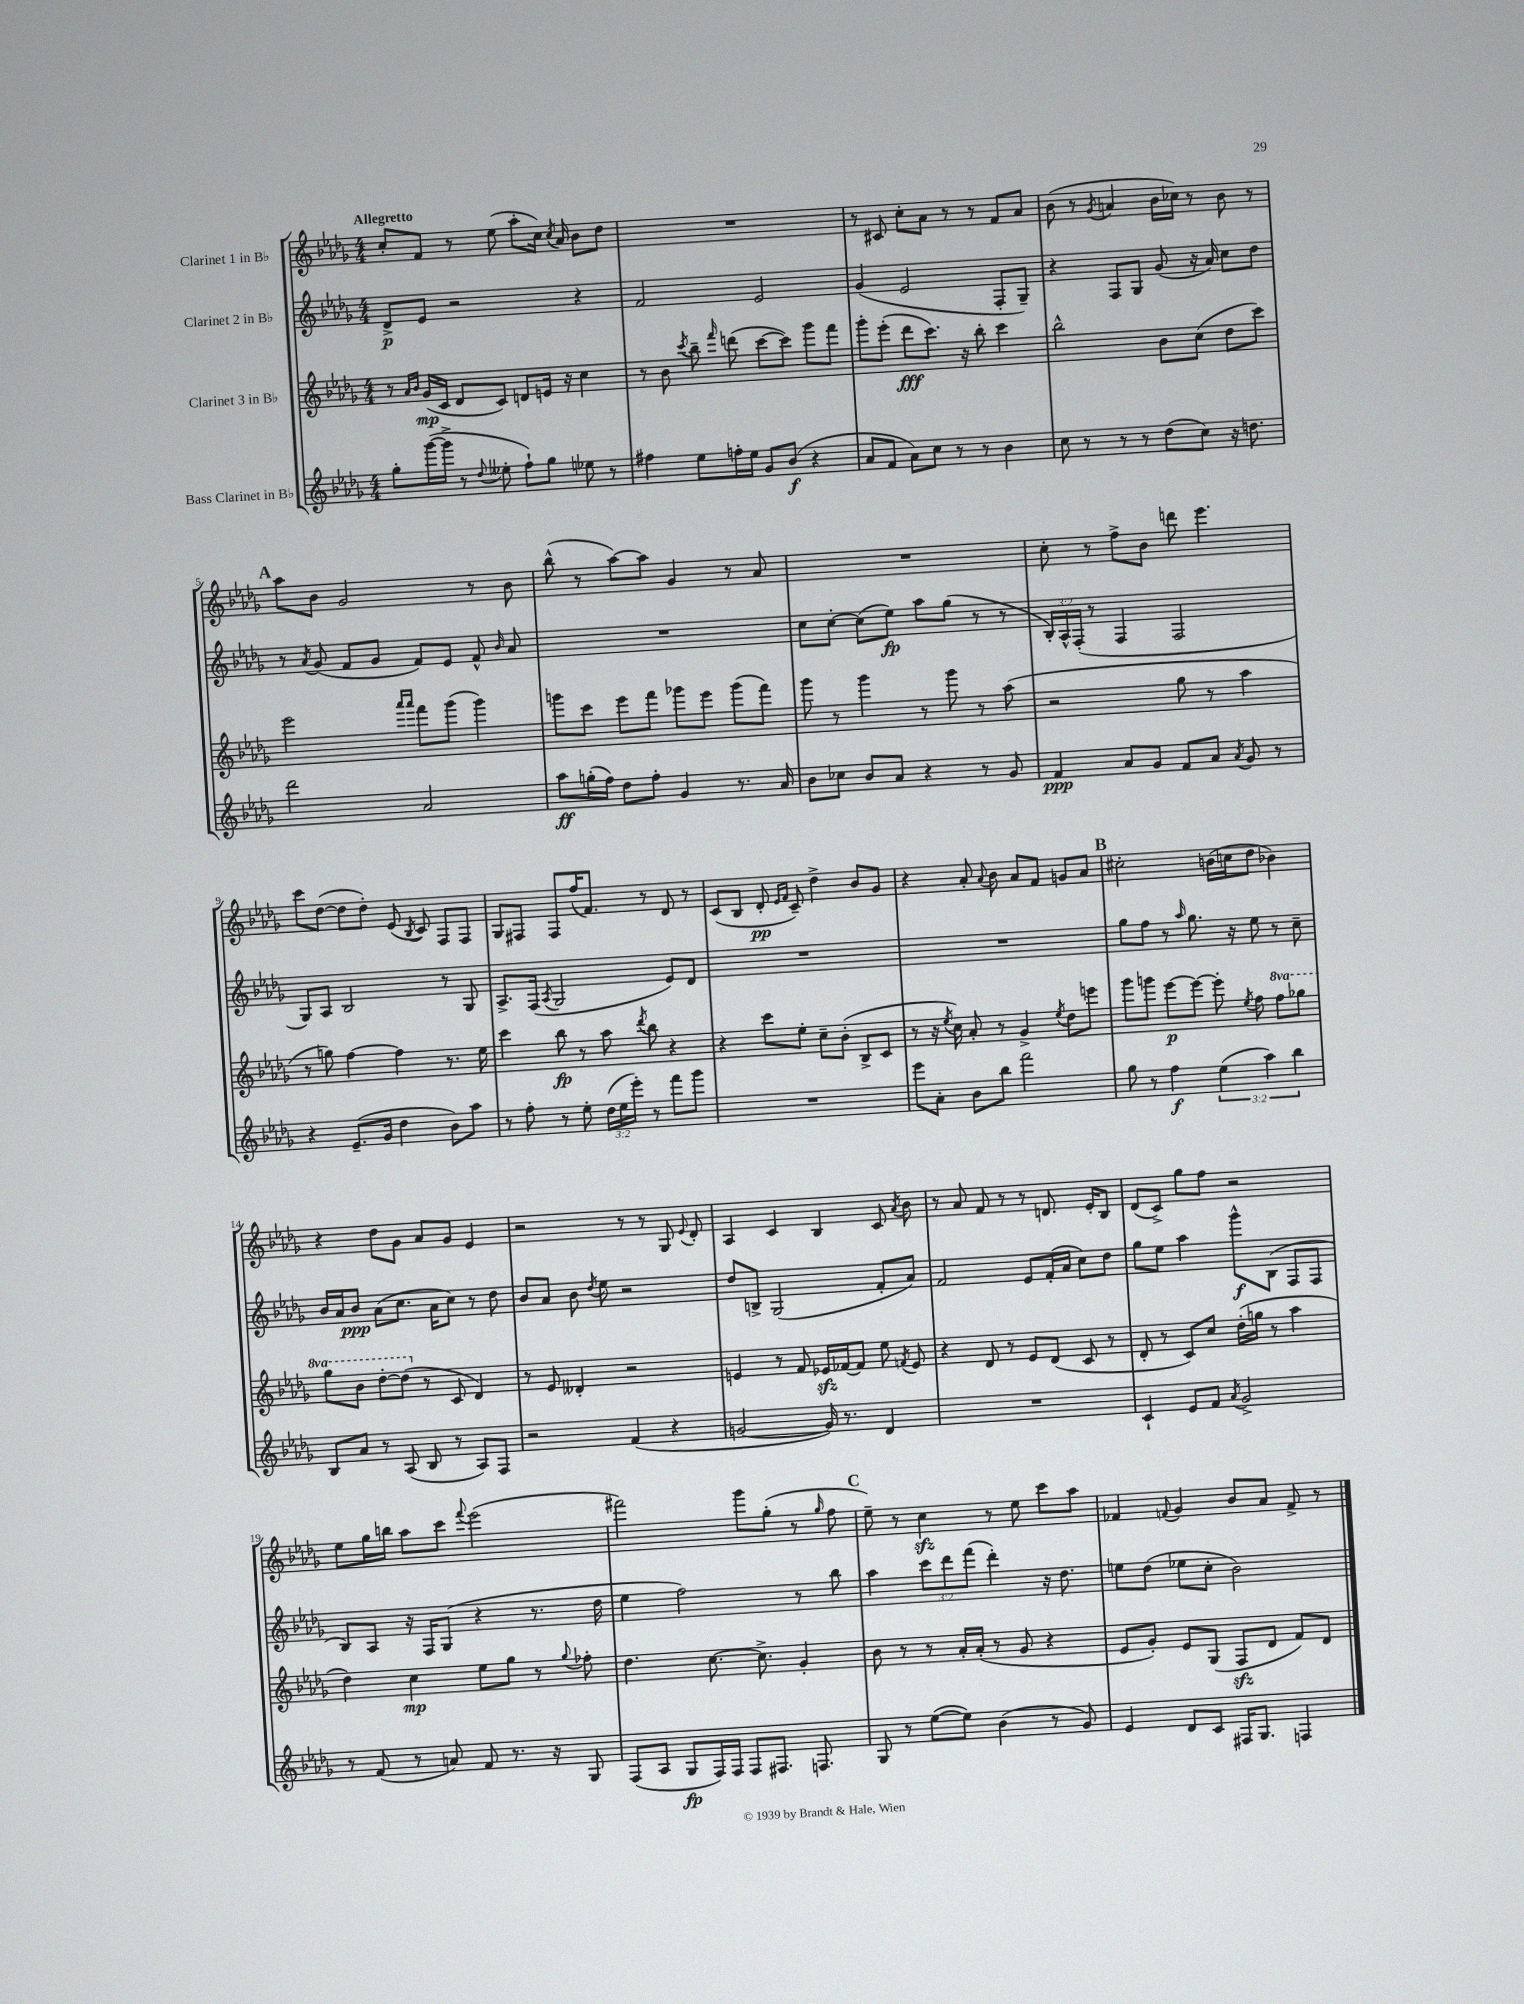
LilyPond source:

<<
\new StaffGroup <<
\new Staff = "s0" \with { instrumentName = "Clarinet 1 in Bb" } {
    \clef treble \key des \major \numericTimeSignature \time 4/4 \tempo "Allegretto"
    \autoBeamOff c''8[-. f'8] r8 ees''8( aes''8[-. c''16]) \acciaccatura { c''8 } aes'16 bes'8[ des''8] |
    R1 |
    r8 cis'8 c''8[-. aes'8] r8 r8 f'8[ aes'8] |
    bes'8( r8 \acciaccatura { ges'8 } a'4 bes'16[ ces''16]) r8 bes'8 r8 |
    \mark \markup { \bold "A" } aes''8[ bes'8] ges'2 r8 bes'8 |
    bes''8-^( r8 aes''8[~) aes''8] ges'4 r8 aes'8 |
    R1 |
    c''8-. r8 f''8[-> bes'8] d'''8 ees'''4. |
    c'''8[ des''8]~( des''8[ des''8]-.) ees'8( \acciaccatura { bes8 } c'8) f8[ f8] |
    ges8[ fis8] fis8[ f''16( f'8.]) r8 des'8 r8 |
    c'8[( bes8] des'8-.\pp \grace { ees'16[ f'16] } c'8--) des''4-> bes'8[ ges'8] |
    r4 aes'8-. \appoggiatura { aes'8 } bes'8 aes'8[ f'8] g'8[ aes'8] |
    \mark \markup { \bold "B" } cis''2-. b'16[( c''16 des''8] bes'4) |
    r4 des''8[ ges'8] aes'8[ ges'8] ees'4 |
    r2 r8 r8 ges8 \appoggiatura { ees'8 } des'8-. |
    aes4 c'4 bes4 c'8 \acciaccatura { aes'8 } bes'8 |
    r8 aes'8 f'8 r8 r8 d'8. ees'16[-. bes8] |
    des'8[( c'8]->) ges''8[ f''8] r2 |
    ees''8[ ges''16 b''16] aes''8[ c'''8] \appoggiatura { f'''8 } ees'''2( |
    fis'''2) ges'''8[ ges''8]-.( r8 \grace { ges''16 } f''8 |
    \mark \markup { \bold "C" } ees''8--) r8 c''4\sfz r8 ees''8 c'''8[ aes''8] |
    fes'4 \appoggiatura { f'8 } ges'4 bes'8[ aes'8] f'8-> r8 \bar "|." |
}
\new Staff = "s1" \with { instrumentName = "Clarinet 2 in Bb" } {
    \clef treble \key des \major \numericTimeSignature \time 4/4 \override Staff.TupletNumber.text = #tuplet-number::calc-fraction-text
    \autoBeamOff des'8[->\p ees'8] r2 r4 |
    f'2 ees'2 |
    ges'4( ees'2 f8[-. ges8]--) |
    r4 f8[ ges8] ges'8( r16 aes'16) c''8[ des''8] |
    \mark \markup { \bold "A" } r8 \acciaccatura { aes'8 } ges'8( f'8[ ges'8] f'8[) ees'8] f'8-^ \grace { bes'16 } aes'8 |
    R1 |
    c''8[ c''8]~-. c''8[( ees''8]\fp) aes''8[ ges''8]( r8 r8 |
    \tuplet 3/2 { bes16[-.) aes16-^ f16]-.( } r8 f4 f2 |
    ges8[) aes8] bes2 r8 ges8 |
    aes8.[-> f16]( \acciaccatura { aes8 } ges2 ees'8[) des'8] |
    R1 |
    R1 |
    \mark \markup { \bold "B" } ges''8[ f''8] r8 \grace { aes''16 } ges''8. r16 ees''8 r8 c''8-- |
    bes'16[ aes'16 bes'8]\ppp aes'8[( c''8.] aes'16[ c''8]) r8 des''8 |
    bes'8[ aes'8] bes'8 \acciaccatura { des''8 } ees''8 r2 |
    des''8[ b8]-> ges2( f'8[-. aes'8]) |
    f'2 ees'8[ f'16-.( aes'16] c''8[) des''8] |
    ges''8[ ees''8] aes''4 ges'''8[-^\f bes8]( f8[ f8] |
    bes8[) aes8] r16 f16[ ges8]( r4 r8. des''16 |
    ees''4 f''2) r8 bes''8 |
    \mark \markup { \bold "C" } aes''4 \tuplet 3/2 { c'''8[ des'''8 f'''8]( } des'''4-.) r16 des''8. |
    e''8[ des''8]( ees''8[ c''8]-. bes'2) \bar "|." |
}
\new Staff = "s2" \with { instrumentName = "Clarinet 3 in Bb" } {
    \clef treble \key des \major \numericTimeSignature \time 4/4 \set Staff.ottavationMarkups = #ottavation-simple-ordinals
    \autoBeamOff r8 \grace { aes'16[ bes'16] } ges'16[\mp( c'16] des'8[ c'8]) d'8[ e'16] r16 c''4 |
    r8 bes'8 \acciaccatura { c'''8 } bes''8-- \grace { f'''16 } d'''8( c'''8[~ c'''8]) ges'''8[ f'''8] |
    ges'''8[-. ees'''8]-.( des'''8[\fff c'''8.]) r16 bes''8-. c'''4 |
    bes''2-^ bes'8[ c''8]( des''8[ c'''8]) |
    \mark \markup { \bold "A" } ees'''2 \grace { aes'''16[ aes'''16] } f'''8[ ges'''8]( ges'''4) |
    g'''8[ c'''8] ees'''8[ f'''8] ges'''8[ ees'''8] ges'''8[( f'''8]) |
    ges'''8 r8 ges'''4 r8 ges'''8 r8 aes''8( |
    r2 ges''8 r8 aes''4 |
    r8 g''8) f''4~ f''4 r8. ees''16 |
    c'''4 bes''8\fp r8 aes''8 \acciaccatura { des'''8 } bes''8 r4 |
    r4 c'''8[ ees''8]-. c''8[-- bes'8]-.( bes8[-> c'8] |
    r8 r16 \acciaccatura { ees''8 } c''16) aes'8-. r8 ges'4-> \acciaccatura { ees''8 } des''8[ e'''8] |
    \mark \markup { \bold "B" } ges'''8[ g'''8] ees'''8[~\p ees'''8]~ ees'''8-. \acciaccatura { ees''8 } f''8 \ottava #1 f'''8[ ges'''8] |
    ges'''8[ bes''8] des'''8[~-. des'''8]( \ottava #0 r8 c'8 des'4) |
    r8 ees'8 deses'4-. r2 |
    e'4 r8 f'8 ees'16[\sfz fes'16~ fes'8] ees''8 \acciaccatura { f'8 } ees'8 |
    r4 des'8 r8 ees'8[ des'8]( c'8 r8 |
    des'8-. r8 c'8[) c''8] des''16[-.( g''16] r8 aes''4 |
    des''4) c''4\mp ees''8[ ges''8] r8 \appoggiatura { ges''8 } fes''8-. |
    des''4. c''8.~ c''8.-> ges'4-. |
    \mark \markup { \bold "C" } bes'8 r8 r8 aes'16[-. aes'16]-.( r8 ges'8 r4 |
    ees'8[ ges'8]-.) ees'8[ ges8]( f8[\sfz des'8] f'8[) des'8] \bar "|." |
}
\new Staff = "s3" \with { instrumentName = "Bass Clarinet in Bb" } {
    \clef treble \key des \major \numericTimeSignature \time 4/4 \override Staff.TupletNumber.text = #tuplet-number::calc-fraction-text
    \autoBeamOff ges''8[-. ges'''16~( ges'''16]-> r8 \appoggiatura { des''8 } eeses''8-. f''8[-!) ges''8] ees''8 r8 |
    fis''4 ees''8[ f''16-. ees''16] ges'8[ bes'8]\f( r4 |
    aes'8[ f'8] aes'8[) c''8] r8 r8 bes'4 |
    c''8 r8 r8 r8 des''8[( c''8]) r16 d''8. |
    \mark \markup { \bold "A" } des'''2 aes'2 |
    aes''8[\ff g''16-.( f''16]) des''8[ f''8]-. ges'4 r8. aes'16 |
    bes'8[ ces''8] bes'8[ aes'8] r4 r8 ges'8 |
    f'4\ppp aes'8[ ges'8] f'8[ aes'8] \acciaccatura { aes'8 } ges'8 r8 |
    r4 ees'8.[--( ges'16] des''4 bes'8[) aes''8] |
    r8 f''8-. r8 ees''8-. \tuplet 3/2 { des''16[( ees''16 ees'''16]-.) } r8 f'''8[ ges'''8] |
    R1 |
    ees'''8[ aes'8]-. bes'8[ bes''8] f'''2 |
    \mark \markup { \bold "B" } ges''8 r8 f''4\f \tuplet 3/2 { ees''4( aes''4) bes''4 } |
    bes8[ aes'8] r8 aes8( bes8 r8 aes8[) f8] |
    r2 f'4( r4 |
    g'2~ g'16) r8. des'4 |
    R1 |
    c'4-! ees'8[ f'8] \acciaccatura { aes'8 } ges'2-> |
    r8 f'8( r8 a'8) f'8 r8. r16 ges8 |
    f8[( aes8] ges8[\fp f16) f16] f8[ fis8.] f8. |
    \mark \markup { \bold "C" } ges8 r8 ees''8[~( ees''8]) bes'4( r8 ges'8) |
    ees'4 des'8[ c'8] fis16[ ges8.] f4 \bar "|." |
}
>>
>>
